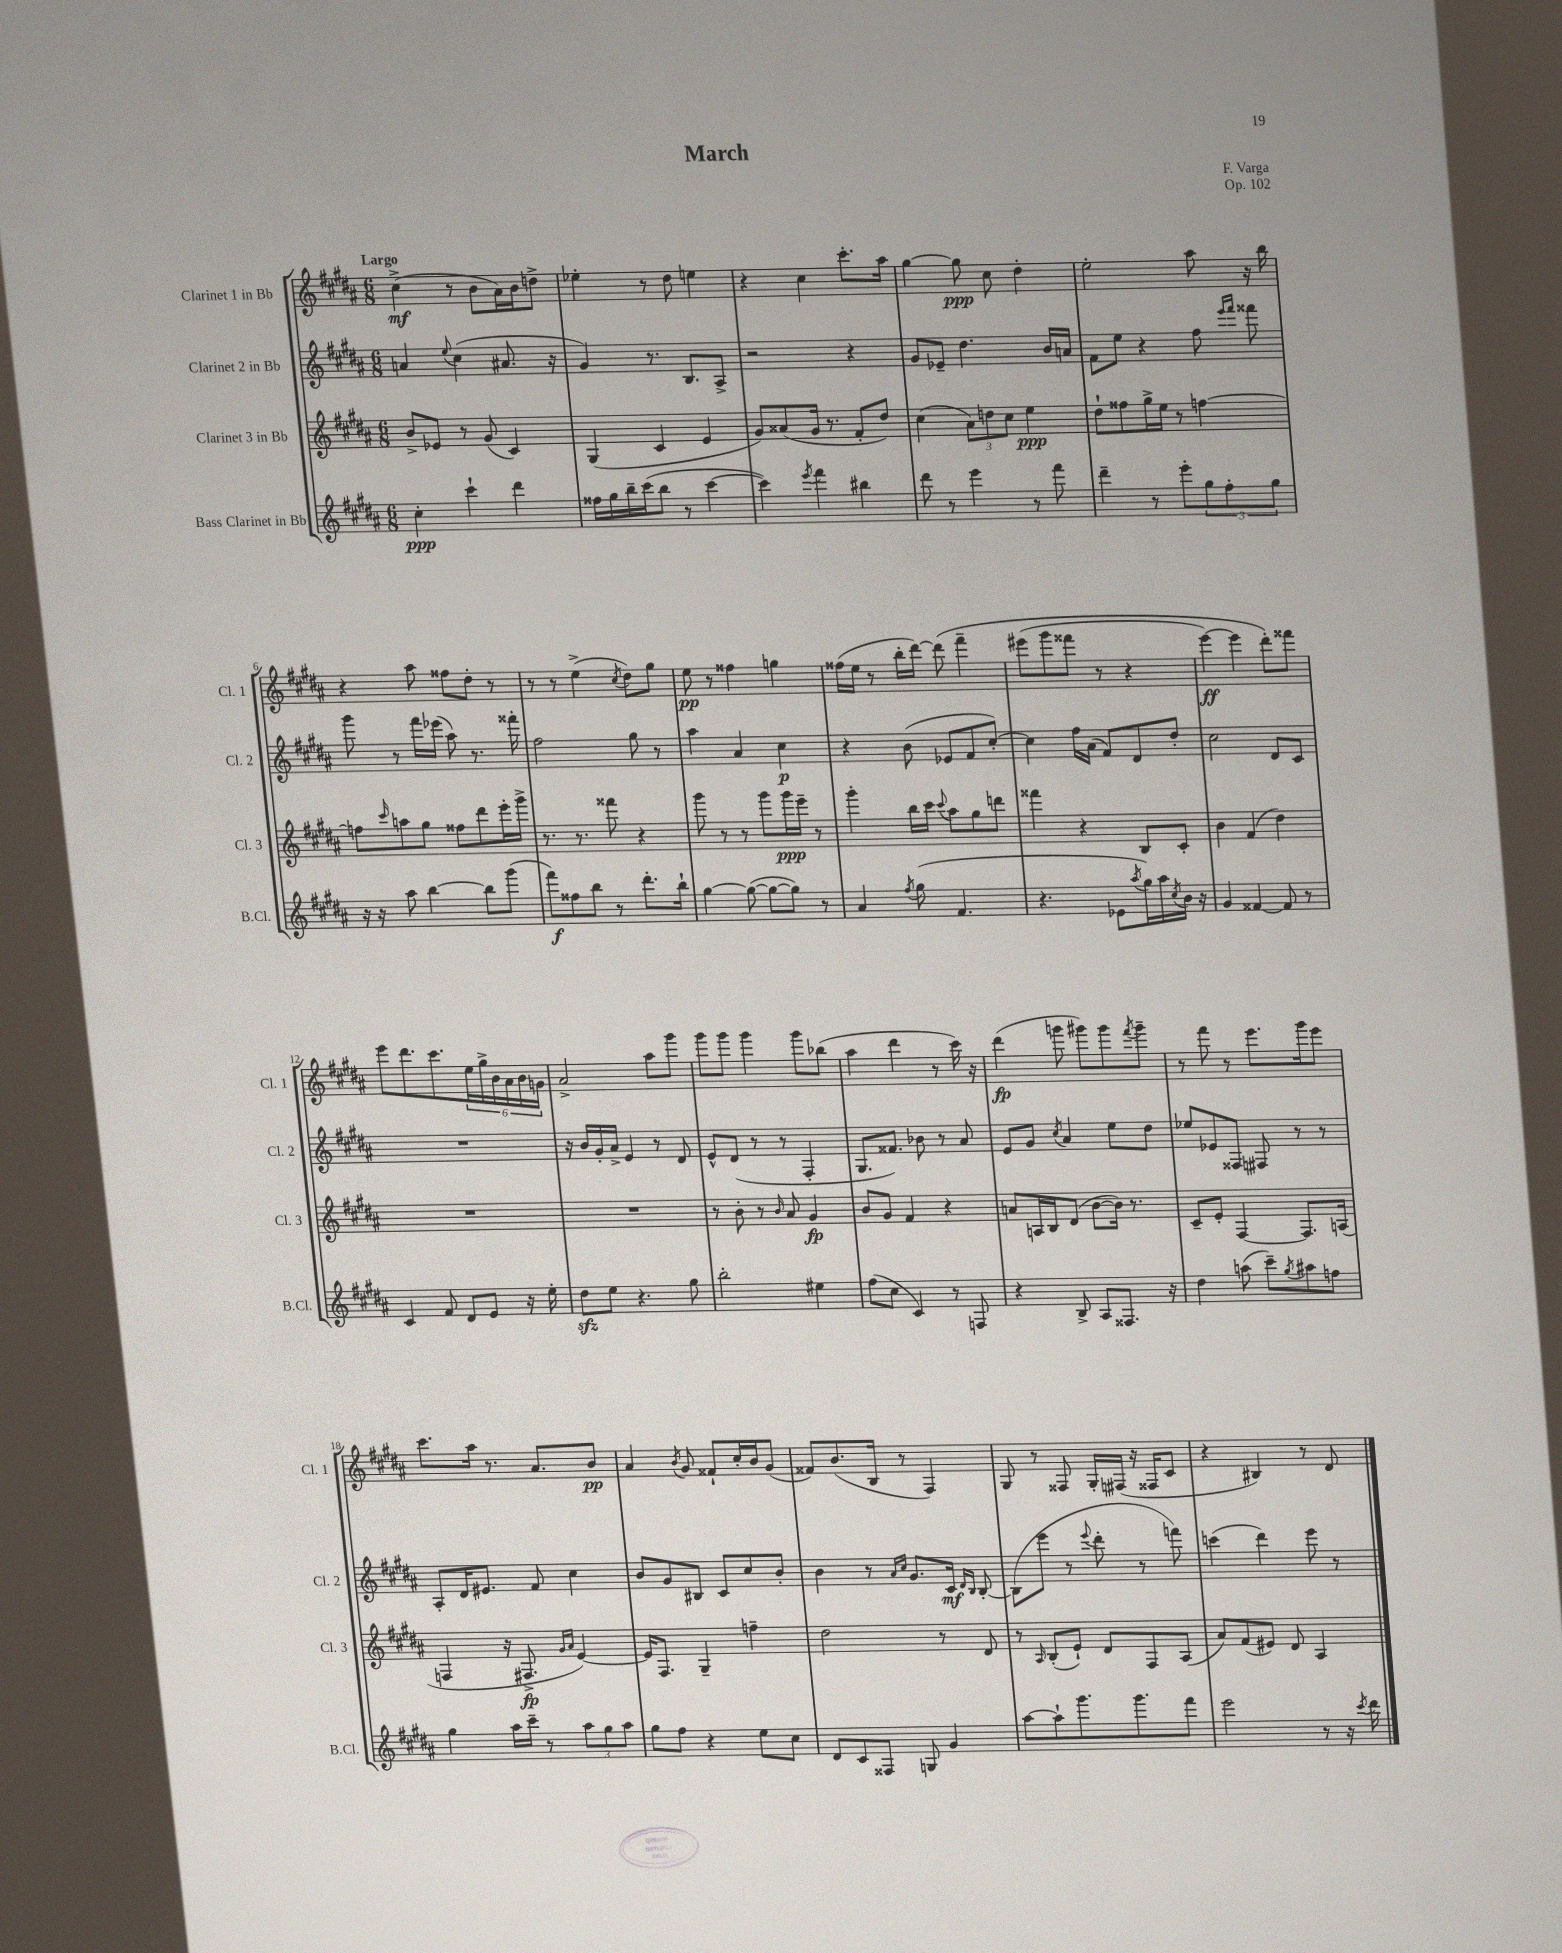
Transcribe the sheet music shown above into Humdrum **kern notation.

**kern	**kern	**kern	**kern
*staff4	*staff3	*staff2	*staff1
*clefG2	*clefG2	*clefG2	*clefG2
*k[f#c#g#d#a#]	*k[f#c#g#d#a#]	*k[f#c#g#d#a#]	*k[f#c#g#d#a#]
*M6/8	*M6/8	*M6/8	*M6/8
4cc#'	8b^	4a	(4cc#^
.	8e-	.	.
.	.	8qqee	.
4ccc#`	8r	(4cc#	8r
.	(8g#	.	8b
4ddd#	4c#)	8.a#	16a#)
.	.	.	16b
.	.	.	8dd^
.	.	16r	.
=	=	=	=
16ff##	(4G#	4g#)	4ee-'
16gg#	.	.	.
16bb~	.	.	.
(16ccc#	.	.	.
8bb	4c#	8.r	8r
8r	.	.	8dd#
.	.	8.B	.
[4ccc#	4e	.	4ee
.	.	8A#^	.
=	=	=	=
4ccc#])	8g#)	2r	4r
.	(8a##	.	.
8qeee	.	.	.
4fff#	16g#	.	4cc#
.	8.r	.	.
4bb#	8f#'	4r	8.ccc#'
.	8dd#)	.	.
.	.	.	16aa#
=	=	=	=
8ddd#	(4cc#	8g#	[4gg#
8r	.	8e-~	.
4eee	12a#)	4.dd#	8gg#]
.	12dd	.	.
.	.	.	8cc#
.	12cc#	.	.
8r	4ee	.	4dd#'
8fff#	.	16b	.
.	.	16a	.
=	=	=	=
4ddd#~	8dd#`	8f#	2ee'
.	8ff##	8ee	.
8r	16gg#^	4r	.
.	16ee	.	.
8eee'	8r	.	.
12gg#	[4ff	8ff#	8aa#
12ff#'	.	.	.
.	.	16qqeee	.
.	.	16qqfff#	.
.	.	8fff##	16r
12gg#	.	.	.
.	.	.	16bb
=	=	=	=
16r	8ff]	8ggg#	4r
16r	.	.	.
.	16qqccc#	.	.
8aa#	8aa	8r	.
[4bb	8gg#	16fff#	8aa#
.	.	(16eee-	.
.	8ff##	8aa#)	8ff##
8bb]	8ddd#	8.r	8dd#'
(8ggg#	16eee'	.	8r
.	16ggg#^	16fff##'	.
=	=	=	=
8fff#)	8.r	2ff#	8r
8ff##	.	.	8r
.	8.r	.	.
8bb	.	.	(4ee^
8r	8fff##	.	.
.	.	.	8qcc#
8.ddd#'	4r	8gg#	8dd#)
.	.	8r	8gg#
16bb`	.	.	.
=	=	=	=
[4gg#	8ggg#	4aa#	8ee
.	8r	.	8r
(8gg#_	8r	4a#	4ff##
8gg#_	8ggg#	.	.
8gg#])	16ggg#	4cc#	4gg
.	16eee~	.	.
8r	8r	.	.
=	=	=	=
4a#	4ggg#'	4r	(16ff##
.	.	.	16ee
.	.	.	8r
8qff#	.	.	.
(8gg#	16bb	(8b	16bb'
.	16ccc#	.	[16ddd#)
.	8qqccc#	.	.
4.f#	8aa#	8e-	&(8ddd#]
.	8gg#	8f#	4fff#~
.	8ddd	[8cc#')	.
=	=	=	=
4.r	4fff##	4cc#]	(8eee#
.	.	.	8ggg#
.	4r	16ff#	8fff##
.	.	(16a#	.
8e-	.	8f#)	8r
8qaa#	.	.	.
16gg#)	8B	8d#	4r
16aa#	.	.	.
8qcc#	.	.	.
16b	8c#'	8dd#'	.
16r	.	.	.
=	=	=	=
4g#	4b	2cc#	[4eee)
[4f##	(4f#	.	4eee]
8f##]	4dd#)	8d#	8ddd#'&)
8r	.	8c#	8fff##
=	=	=	=
4c#	2.r	2.r	8eee
.	.	.	8.ddd#
8f#	.	.	.
.	.	.	8.ccc#
8d#	.	.	.
8e	.	.	24ee
.	.	.	24gg#^
.	.	.	24b
16r	.	.	24a#
.	.	.	24b
16ee'	.	.	.
.	.	.	24g
=	=	=	=
8dd#	2.r	16r	2a#^
.	.	16b	.
8ee	.	16g#'	.
.	.	16a#^	.
4.r	.	4e	.
.	.	8r	8aa#
8gg#	.	8d#	8ggg#
=	=	=	=
2bb'	8r	8e^^	8ggg#
.	8b'	(8d#	8ggg#
.	8r	8r	4ggg#
.	16qqb	.	.
.	8a#	8r	.
4ee#	4g#	4F#'	8ggg#
.	.	.	(8bb-
=	=	=	=
(8ff#	8b	8.G#	4aa#
8cc#	8g#	.	.
.	.	8.f##)	.
4c#)	4f#	.	4ddd#
.	.	8b-	.
8r	4r	8r	8r
8F	.	8a#	16ccc#)
.	.	.	16r
=	=	=	=
4r	8a	8e	(4ddd#
.	16A	8g#	.
.	16B	.	.
.	.	8qcc#	.
8B^	(8d#	4a#	8ggg
8A#	[8b	.	8ggg#)
8.F##	16b])	8ee	8ggg#
.	8.r	.	.
.	.	.	8qfff#
.	.	8dd#	8ggg#~
16r	.	.	.
=	=	=	=
4dd#	8c#~	8ee-	8r
.	8e'	8e-	8fff#
(8aa	[4F#	8F##	8r
8ccc#~)	.	8F#	8.eee
8qgg#	.	.	.
8aa#	8.F#]	8r	.
.	.	.	16ggg#
8ff	.	8r	8eee
.	(16A	.	.
=	=	=	=
4gg#	4F	8A#'	8.ccc#
.	.	16d#	.
.	.	8.e#	16aa#
16aa#	16r	.	8.r
16ccc#~	8.F#^	.	.
8r	.	8f#	.
.	.	.	8.a#
.	16qqg#	.	.
.	16qqa#	.	.
12aa#	[4e)	4cc#	.
12gg#	.	.	.
.	.	.	8b
12aa#	.	.	.
=	=	=	=
8gg#	16e]	8b	4a#
.	8.F#	.	.
8ff#	.	8g#	.
.	.	.	8qb
4r	4G#~	8B#	8g#
.	.	8c#	8f##`
8ee	4ff~	8cc#	16cc#'
.	.	.	16b
8cc#	.	8b'	(8g#
=	=	=	=
8d#	2dd#	4b	8f##)
8c#	.	.	(8.b
8F##	.	8r	.
.	.	.	16B
.	.	16qqa#	.
.	.	16qqcc#	.
8G	.	8.g#	8r
4g#	8r	.	4F#)
.	.	16c#	.
.	.	16qqd#	.
.	.	16qqB	.
.	8d#	[8B'	.
=	=	=	=
[8aa#	8r	(8B]	8G#
.	16qqA#	.	.
8aa#`]	(8B'	8eee	8r
8.ggg#	8e`)	8r	8F##
.	.	8qqeee	.
.	8d#	8ddd#'	16G#'
8.ggg#	.	.	(16F#
.	8F#	8r	16r
.	.	.	16F##
8fff#	(8A#	8fff)	8c#
=	=	=	=
2eee	8a#)	(4ccc	4r
.	(8f#	.	.
.	8e#)	4ddd#)	4B#)
.	8d#	.	.
8r	4A#	8eee	8r
16r	.	8r	8d#
8qccc#	.	.	.
16ddd#	.	.	.
==	==	==	==
*-	*-	*-	*-
